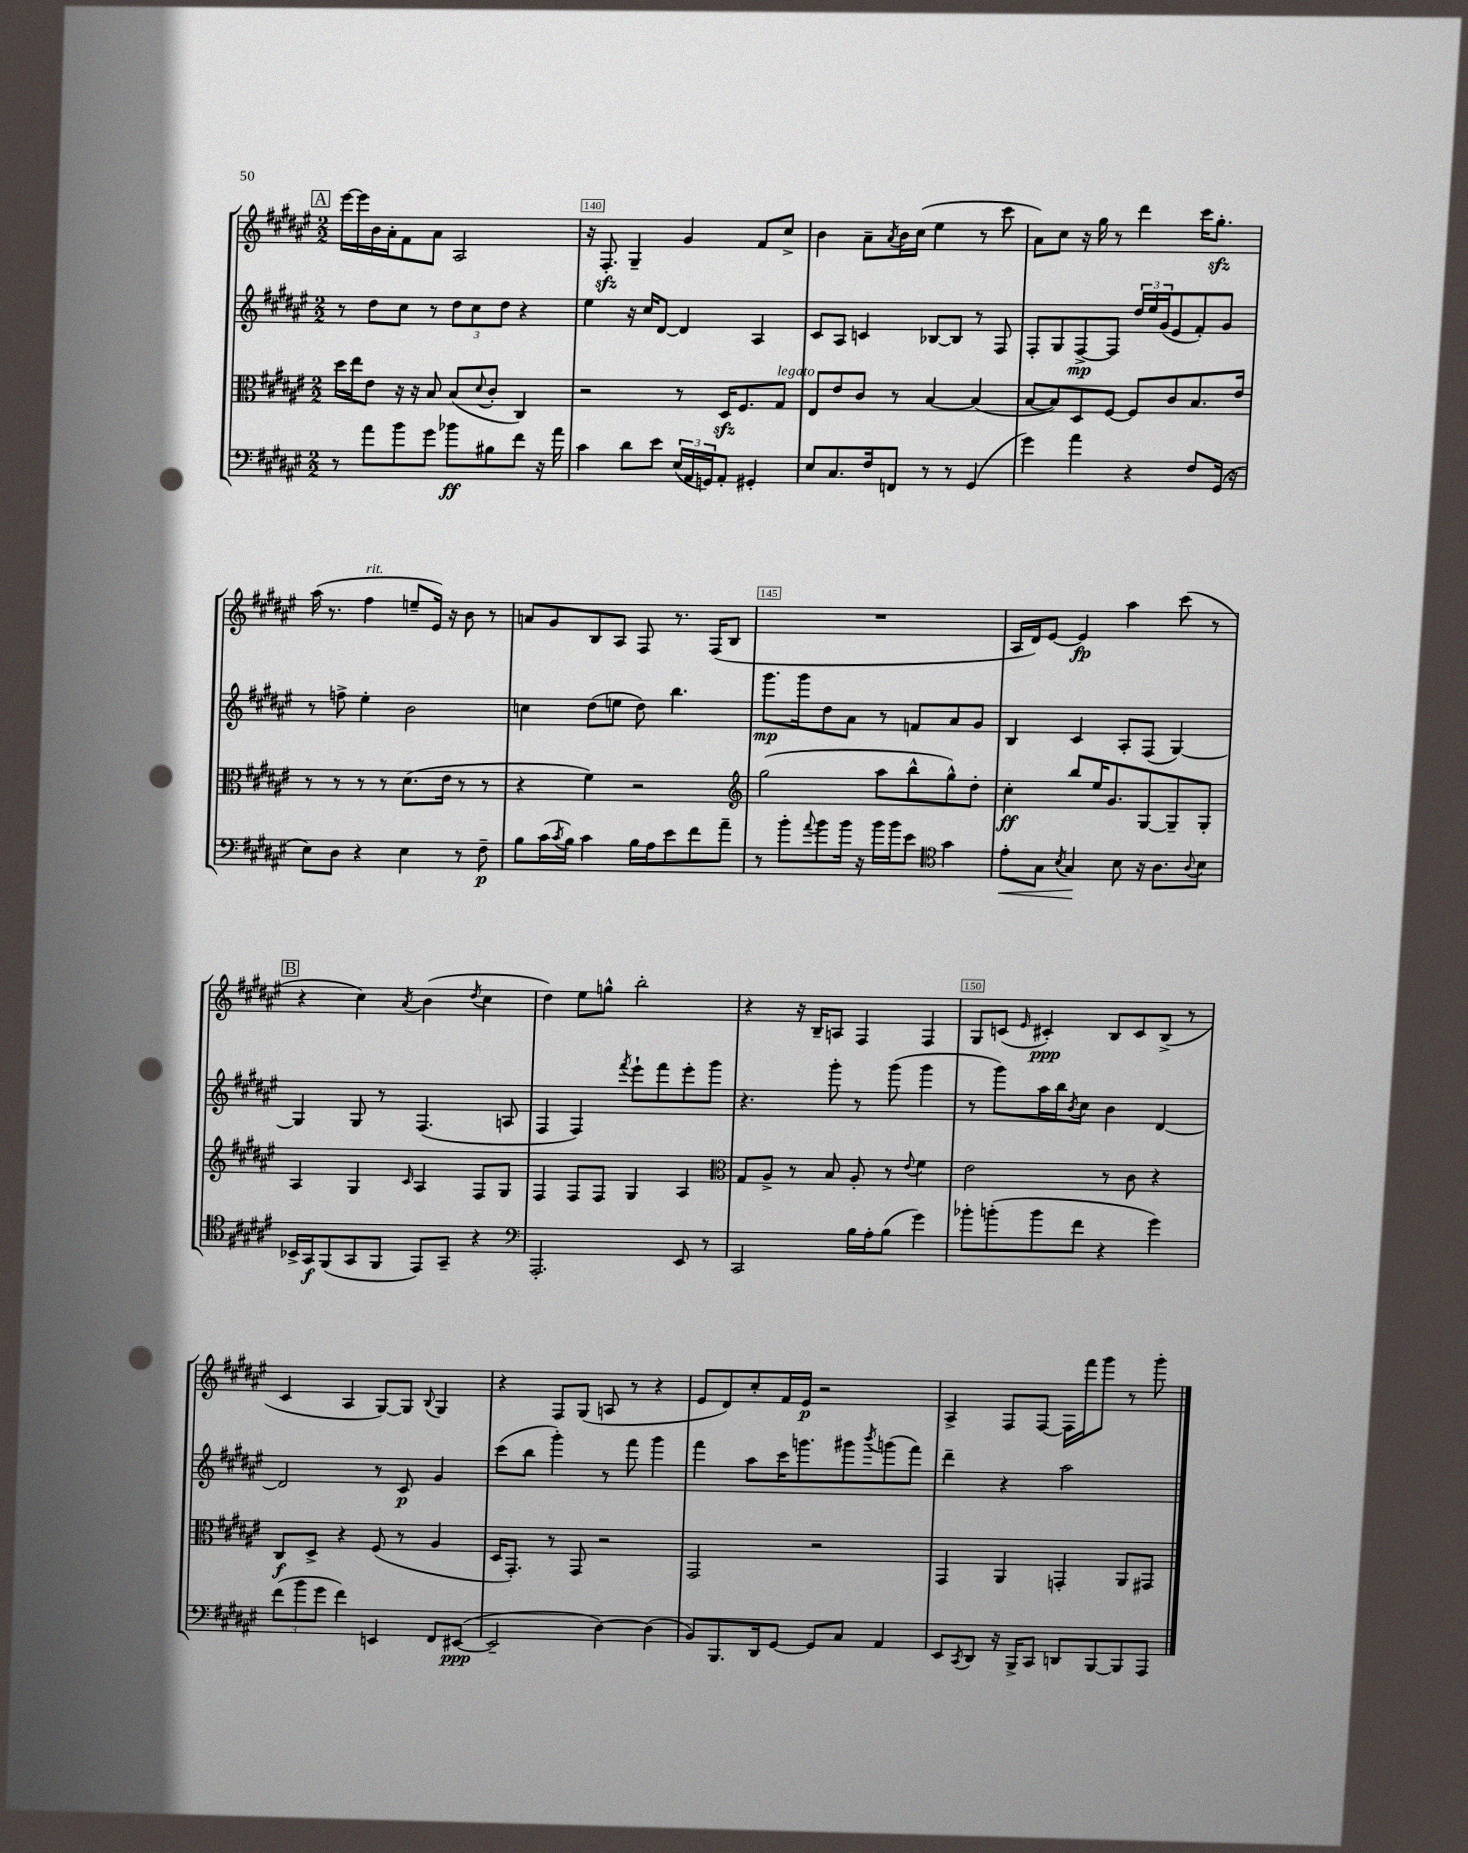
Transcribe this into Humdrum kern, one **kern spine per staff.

**kern	**kern	**kern	**kern
*staff4	*staff3	*staff2	*staff1
*clefF4	*clefC3	*clefG2	*clefG2
*k[f#c#g#d#a#e#]	*k[f#c#g#d#a#e#]	*k[f#c#g#d#a#e#]	*k[f#c#g#d#a#e#]
*M2/2	*M2/2	*M2/2	*M2/2
8r	16dd#	8r	[16eee#
.	16ee#	.	16eee#]
8a#	8e#	8dd#	16b
.	.	.	16a#'
8b	16r	8cc#	8f#
.	16r	.	.
8g#	8B	8r	8a#
8b-	(8B	12dd#	2A#
.	.	12cc#	.
.	8qqd#	.	.
8B#	8c#'	.	.
.	.	12dd#	.
8f#	4C#)	4r	.
16r	.	.	.
16a#	.	.	.
=	=	=	=
4c#	2r	4ee#	16r
.	.	.	8.F#'
8d#	.	16r	4G#~
.	.	16cc#	.
8e#	.	[8d#	.
(24E#	8r	4d#]	4g#
24AA#	.	.	.
24GG)	.	.	.
8AA#'	16D#	.	.
.	8.F#	.	.
4GG#'	.	4A#	8f#
.	8G#	.	8cc#^
=	=	=	=
8E#	8E#	8c#	4b
8.C#	8e#	8A#	.
.	8c#	4c	8a#~
16F#	.	.	.
.	.	.	8qa#
8FF	8r	.	16b
.	.	.	(16cc#
8r	[4B	[8B-	4ee#
8r	.	8B-]	.
(4GG#	(4B]	8r	8r
.	.	8F#	8ccc#
=	=	=	=
4g#)	[8B	8F#'	8a#)
.	8B])	8G#	8cc#
4a#	8D#	[8F#^	16r
.	.	.	16gg#
.	[8F#	8F#]	8r
4r	8F#]	24dd#	4ddd#
.	.	24ee#	.
.	.	(24g#	.
.	8c#	8e#	.
8F#	8.B	8f#')	16ccc#
.	.	.	8.gg#'
(16GG#	.	8g#	.
16r	16e#	.	.
=	=	=	=
8E#)	8r	8r	(16aa#
.	.	.	8.r
8D#	8r	8ff^	.
4r	8r	4ee#'	4ff#
.	8r	.	.
4E#	(8.d#	2b	8ee~
.	.	.	16e#)
.	16e#	.	16r
8r	8r	.	8b
8F#~	8r	.	8r
=	=	=	=
8B	4r	4cc	8a
(16c#	.	.	8g#
8qc#	.	.	.
16B)	.	.	.
4c#	4f#)	(8dd#	8B
.	.	8ee	8A#
16B	2r	8dd#)	8F#
16A#	.	.	.
8e#	.	4.bb	8.r
8f#	.	.	.
.	.	.	(16F#
8a#~	.	.	8B
=	=	=	=
*	*clefG2	*	*
8r	(2gg#	8.ggg#	1r
8b'	.	.	.
.	.	16ggg#	.
8qqa#	.	.	.
8b	.	8dd#	.
16b	.	8a#	.
16r	.	.	.
16b	8aa#	8r	.
16b	.	.	.
8e#	8bb^^	8f	.
*clefC4	*	*	*
4g#	8gg#^^)	8a#	.
.	8dd#'	8g#	.
=	=	=	=
8e#'	4cc#'	4B	16A#
.	.	.	16d#)
8G#	.	.	[8e#
8qB	.	.	.
4G#	8bb	4c#	4e#]
.	16ee#	.	.
.	8.g#	.	.
8B	.	8A#'	4aa#
16r	[8G#	(8F#	.
8.A#	.	.	.
.	8G#~]	[4G#)	(8ccc#
8qqA#	.	.	.
8B	8G#'	.	8r
=	=	=	=
16BB-^	4A#	4G#]	4r
16GG#	.	.	.
(8FF#	.	.	.
8GG#	4G#	8G#	4cc#)
8FF#	.	8r	.
.	16qqc#	.	8qa#
8EE#)	4A#	(4.F#	(4b
8GG#~	.	.	.
.	.	.	8qdd#
4r	8F#	.	4cc#
.	8G#	8A	.
=	=	=	=
*clefF4	*	*	*
2.AAA#'	4F#	4F#	4dd#)
.	8F#	4F#)	8ee#
.	8F#	.	8gg^^
.	.	8qfff#	.
.	4G#	8eee#`	2bb'
.	.	8fff#	.
8EE#	4A#	8eee#'	.
8r	.	8ggg#	.
=	=	=	=
*	*clefC3	*	*
2CC#	8G#	4.r	4r
.	8A#^	.	.
.	8r	.	16r
.	.	.	16B~
.	8B	8ggg#'	8A
16B	8A#'	8r	4F#
16A#'	.	.	.
(8B	8r	(8ggg#	.
.	8qqe#	.	.
4g#)	4f#	4ggg#	4F#
=	=	=	=
8b-'	2e#	8r	8G#
(8b'	.	8ggg#)	(8c
.	.	.	16qqe#
8b	.	16aa#	4c#')
.	.	16bb	.
.	.	8qb	.
8f#	.	8cc#	.
4r	8r	4b	8B
.	8c#	.	8c#
4g#)	4r	[4d#	(8B^
.	.	.	8r
=	=	=	=
(12f#	8C#	2d#]	4c#
12b	.	.	.
.	8D#^	.	.
12g#	.	.	.
4f#)	4r	.	4A#
4EE	(8F#	8r	[8G#)
.	8r	8c#	8G#]
.	.	.	8qqB
8FF#	4A#	4g#	4G#
([8EE#	.	.	.
=	=	=	=
2EE#~]	16D#	(8ccc#	4r
.	8.GG#')	.	.
.	.	8bb	.
.	8r	4ggg#')	8F#
.	8GG#	.	(8G#
[4D#)	2r	8r	8A
.	.	8fff#	8r
(4D#]	.	4ggg#	4r
=	=	=	=
8BB)	2GG#	4fff#	8e#
8.BBB	.	.	8d#)
.	.	8aa#	8cc#'
16DD#	.	.	.
[8GG#	.	16ccc#	16f#
.	.	8.ggg	16e#
8GG#]	2r	.	2r
8C#	.	8ggg#	.
.	.	8qbbb	.
4AA#	.	(8ggg	.
.	.	8fff#)	.
=	=	=	=
8EE#	4GG#	4ddd#~	4A#^
8qCC#	.	.	.
8DD#	.	.	.
16r	4AA#	4r	8F#
16BBB^	.	.	.
8CC#	.	.	[8F#
8DD	4GG'	2aa#	16F#]
.	.	.	16fff#
[8BBB	.	.	8ggg#
8BBB]	8AA#	.	8r
8AAA#	8GG#	.	8ggg#'
==	==	==	==
*-	*-	*-	*-
